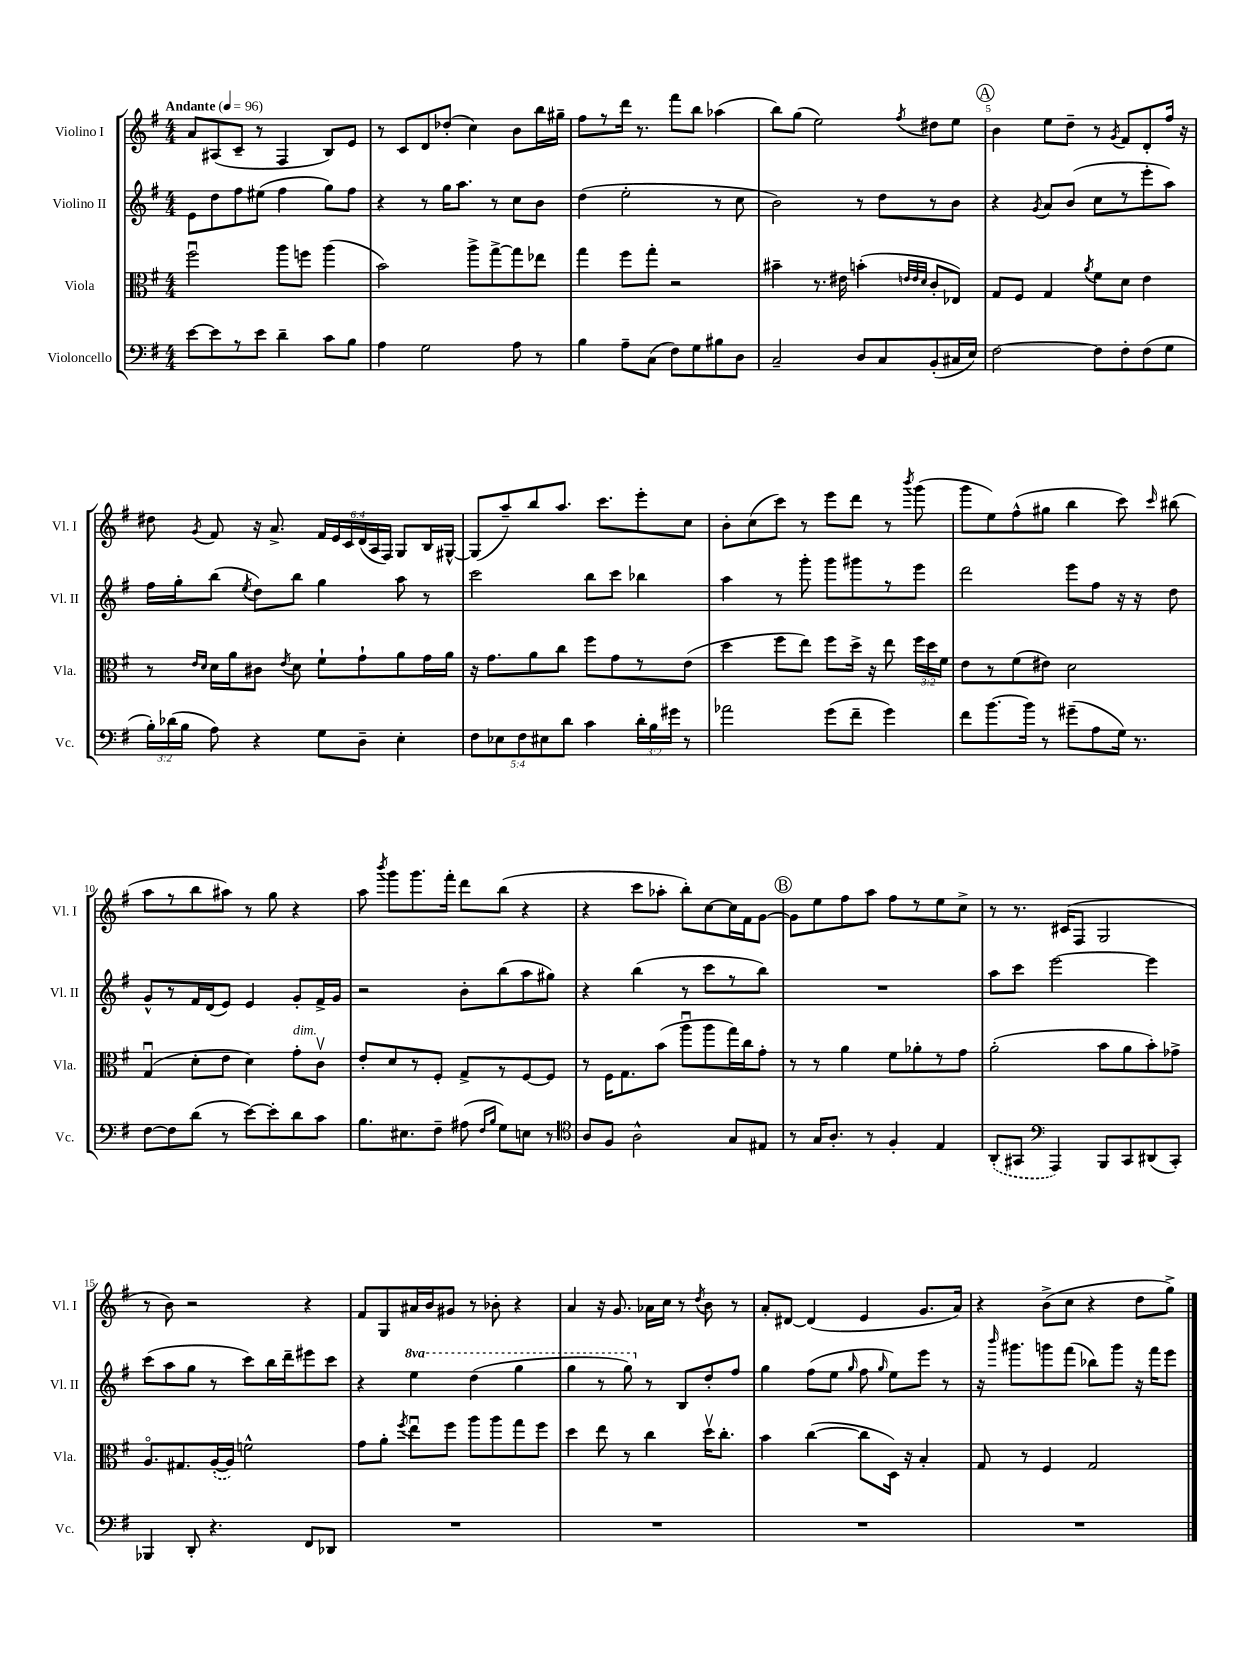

**kern	**kern	**kern	**kern
*part4	*part3	*part2	*part1
*staff4	*staff3	*staff2	*staff1
*I"Violoncello	*I"Viola	*I"Violino II	*I"Violino I
*I'Vc.	*I'Vla.	*I'Vl. II	*I'Vl. I
*clefF4	*clefC3	*clefG2	*clefG2
*k[f#]	*k[f#]	*k[f#]	*k[f#]
*M4/4	*M4/4	*M4/4	*M4/4
*MM96	*MM96	*MM96	*MM96
=1	=1	=1	=1
!	!	!	!LO:TX:a:B:t=Andante
[8e\L	2ff#u\	8e\L	8a/L
8e\]	.	8dd\	(8A#X/
8r	.	8ff#\	8c~/J
8e\J	.	(8ee#X\J	8r
4d~\	8aa\L	4ff#\	4F#/
.	8ffn\J	.	.
8c\L	(4aa\	8gg\L)	8B/L)
8B\J	.	8ff#\J	8e/J
=2	=2	=2	=2
4A\	2b\)	4r	8r
.	.	.	8c/L
2G\	.	8r	8d/
.	.	16gg\KL	(8dd-X'/J
.	.	8.aa\J	.
.	8aa^\L	.	4cc\)
.	[8gg^\	8r	.
8A\	8gg\]	8cc\L	8b\L
8r	8ee-X\J	8b\J	16bb\L
.	.	.	16gg#X~\JJ
=3	=3	=3	=3
4B\	4gg\	(4dd\	8ff#\L
.	.	.	8r
8A~\L	8ff#\L	2ee'\	16ddd\Jk
.	.	.	8.r
(8C\J	8gg'\J	.	.
8F#\L)	2r	.	8fff#\L
8G\	.	.	8bb\J
8B#X\	.	8r	(4aa-X\
8D\J	.	8cc\	.
=4	=4	=4	=4
2C~/	4b#X~\	2b\)	8bb\L)
.	.	.	(8gg\J
.	8.r	.	2ee\)
.	16e#X\	.	.
8D/L	(4bn'\	8r	.
8C/	.	8dd\L	.
.	32qqen/LLL	.	.
.	32qqe/	.	.
.	32qqd/JJJ	.	8qff#/
(8BB'/	8c'/L	8r	8dd#X\L
16C#X/L	8E-X/J)	8b\J	8ee\J
16E/JJ)	.	.	.
!!LO:REH:place=s1:t=A
=5	=5	=5	=5
[2F#\	8G/L	4r	4b\
.	8F#/J	.	.
.	.	8qg/	.
.	4G/	8a/L	8ee\L
.	.	(8b/J	8dd~\J
.	8qa/	.	.
8F#\L]	8f#\L	8cc\L	8r
.	.	.	8qg/
8F#'\	8d\J	8r	8f#/L
(8F#\	4e\	8eee'\	8d'/
8G\J	.	8aa\J)	16ff#/Jk
.	.	.	16r
!!LO:LB:g=z
=6	=6	=6	=6
24B'\LL)	8r	16ff#\LL	8dd#X\
(24d-X\	.	.	.
.	.	16gg'\J	.
24B\JJ	.	.	.
.	16qqe/LL	.	.
.	16qqd/JJ	.	8qg/
8A\)	16d\LL	(8bb\J	8f#/
.	16a\J	.	.
.	.	8qee/	.
4r	8c#X\J	8dd\L)	16r
.	.	.	8.a^/
.	8qe/	.	.
.	8d\	8bb\J	.
8G\L	8f#`\L	4gg\	24f#/LL
.	.	.	24e/
.	.	.	24c/
8D~\J	8g`\	.	(24d/
.	.	.	24A/
.	.	.	24F#/JJ)
4E'\	8a\	8aa\	8G/L
.	16g\L	8r	16B/L
.	16a\JJ	.	[16G#X^^/JJ
=7	=7	=7	=7
10F#\L	16r	2ccc\	(8G#/L]
.	8.g\L	.	.
10E-X\	.	.	.
.	.	.	8aa~/)
10F#\	.	.	.
.	8a\	.	8bb/
10E#X\	.	.	.
.	8cc\J	.	8.aa/J
10d\J	.	.	.
4c\	8ff#\L	8bb\L	.
.	.	.	8.ccc\L
.	8g\	8ccc\J	.
24d'\LL	8r	4bb-X\	8eee'\
24B\	.	.	.
24g#X\JJ	.	.	.
8r	(8e\J	.	8cc\J
=8	=8	=8	=8
2a-X\	4dd\	4aa\	8b'\L
.	.	.	(8cc\
.	8ff#\L	8r	8ccc\J)
.	8ee\J)	8ggg'\	8r
(8g\L	8ff#\L	8ggg\L	8eee\L
8f#~\J	16dd^\Jk	8ggg#X\	8ddd\J
.	16r	.	.
4g\)	8ee\	8r	8r
.	.	.	8qbbb/
.	24ff#\LL	8eee\J	(8ggg\
.	24dd\	.	.
.	24f#\JJ	.	.
=9	=9	=9	=9
8f#\L	8e\L	2ddd\	8ggg\L
[8.b\	8r	.	8ee\)
.	(8f#\	.	(8ff#^^\
16b\Jk]	.	.	.
8r	8e#X\J)	.	8gg#X\J
(8g#X~\L	2d\	8eee\L	4bb\
8A\	.	8ff#\J	.
16G\Jk)	.	16r	8ccc\)
8.r	.	16r	.
.	.	.	16qqccc/
.	.	8dd\	(8bb#X\
!!LO:LB:g=z
=10	=10	=10	=10
[8F#\L	(4Gu/	8g^^/L	8aa\L
8F#\]	.	8r	8r
(8d\J	8d'\L	16f#/L	8bb\
.	.	(16d/J	.
8r	8e\J	8e/J)	8aa#X\J)
[8e\L)	4d\)	4e/	8r
8e'\]	.	.	8gg\
!	!LO:TX:a:i:t=dim.	!	!
8d\	8g'\L	8g'/L	4r
8c\J	8cv\J	16f#^/L	.
.	.	16g/JJ	.
=11	=11	=11	=11
8.B\L	8e'/L	2r	8aa\
.	.	.	8qbbb/
.	8d/	.	8ggg\L
8.E#X\	.	.	.
.	8r	.	8.ggg\
8F#~\J	8F#'/J	.	.
.	.	.	16fff#'\Jk
(8A#X\	8G^/L	8b'\L	8ddd\L
16qqF#/LL	.	.	.
16qqB/JJ	.	.	.
8G\L)	8r	(8bb\	(8bb\J
8En\J	[8F#/	8aa\	4r
8r	8F#/J]	8gg#X\J)	.
=12	=12	=12	=12
*clefC4	*	*	*
8A/L	8r	4r	4r
8F#/J	16F#\KL	.	.
.	8.G\	.	.
2A^^\	.	(4bb\	8ccc\L
.	(8b\J	.	8aa-X'\J
.	8aau\L	8r	8bb'\L)
.	8aa\	8ccc\L	[8cc\
8G/L	16gg\L)	8r	16cc\L]
.	16cc\J	.	16f#\J
8E#X/J	8g'\J	8bb\J)	[8g\J
!!LO:REH:place=s1:t=B
=13	=13	=13	=13
8r	8r	1r	8g\L]
16G/KL	8r	.	8ee\
8.A'/J	.	.	.
.	4a\	.	8ff#\
8r	.	.	8aa\J
4F#'/	8f#\L	.	8ff#\L
.	8a-X'\	.	8r
4E/	8r	.	8ee\
.	8g\J	.	8cc^\J
=14	=14	=14	=14
(8AA'/L	(2a'\	8aa\L	8r
8GG#X/J	.	8ccc\J	8.r
*clefF4	*	*	*
4AAA/)	.	[2eee\	.
.	.	.	(16c#X/KL
.	.	.	8F#/J
8BBB/L	8b\L	.	2G/
8CC/	8a\	.	.
(8DD#X/	8b'\)	4eee\]	.
8CC'/J)	8g-X^\J	.	.
!!LO:LB:g=z
=15	=15	=15	=15
4BBB-X/	8.A/L	(8ccc\L	8r
.	.	8aa\	8b\)
.	8.G#X/	.	.
8DD'/	.	8gg\J	2r
4.r	([16A'/L	8r	.
.	16A/JJ])	.	.
.	2fn^^\	8ccc\L)	.
.	.	16bb\L	.
.	.	16ddd~\J	.
8FF#/L	.	8eee#X\	4r
8DD-X/J	.	8ccc\J	.
=16	=16	=16	=16
1r	8g\L	4r	8f#/L
.	8a'\J	.	8G/
.	8qff#/	.	.
*	*	*8va	*
.	8eeu\L	4eee\	16a#X/L
.	.	.	16b/J
.	8ff#\J	.	8g#X/J
.	8aa\L	(4ddd\	8r
.	8aa\	.	8b-X'\
.	8gg\	4ggg\	4r
.	8ff#\J	.	.
=17	=17	=17	=17
1r	4dd\	4ggg\	4a/
.	8ee\	8r	16r
.	.	.	8.g/
.	8r	8ggg\)	.
*	*	*X8va	*
.	4cc\	8r	16a-X\LL
.	.	.	16cc\JJ
.	.	8B/L	8r
.	.	.	8qdd/
.	16ddv\KL	8dd'/	8b\
.	8.cc'\J	.	.
.	.	8ff#/J	8r
=18	=18	=18	=18
1r	4b\	4gg\	8a'/L
.	.	.	[8d#X/J
.	([4cc\	(8ff#\L	(4d#/]
.	.	8ee\J	.
.	.	16qqgg/	.
.	8cc\L]	8ff#\	4e/
.	.	16qqgg/	.
.	16D\Jk)	8ee\L)	.
.	16r	.	.
.	4B'/	8eee\J	8.g/L
.	.	8r	.
.	.	.	16a/Jk)
=19	=19	=19	=19
1r	8G/	16r	4r
.	.	16qqbbb/	.
.	.	8.ggg#X\L	.
.	8r	.	.
.	4F#/	8gggn\	(8b^\L
.	.	(8fff#\J	8cc\J
.	2G/	8bb-X\L)	4r
.	.	8ggg\J	.
.	.	16r	8dd\L
.	.	16fff#\KL	.
.	.	8eee\J	8gg^\J)
==	==	==	==
*-	*-	*-	*-
